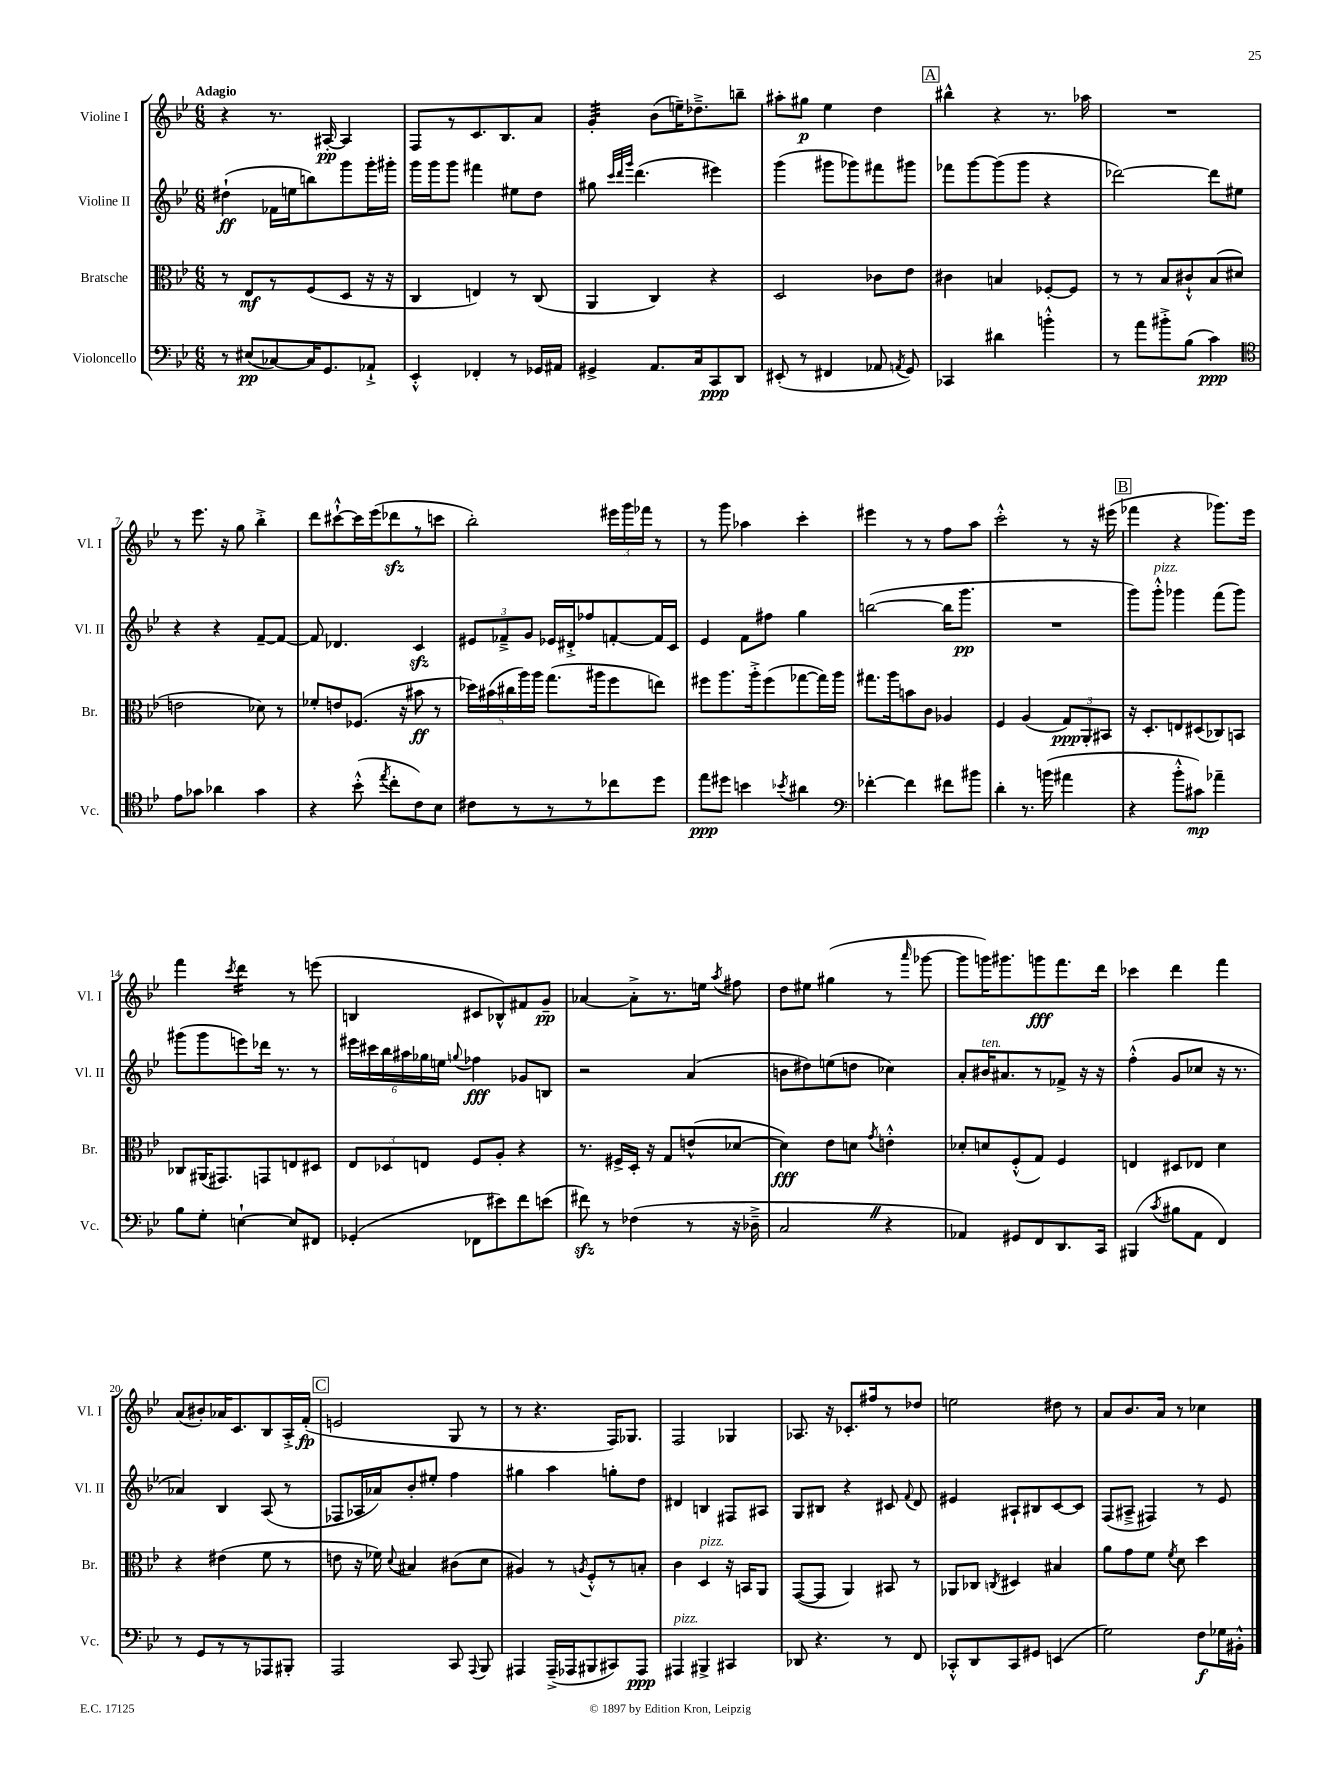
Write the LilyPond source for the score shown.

<<
\new StaffGroup <<
\new Staff = "s0" \with { instrumentName = "Violine I" shortInstrumentName = "Vl. I" } {
    \clef treble \key bes \major \numericTimeSignature \time 6/8 \tempo "Adagio"
    \autoBeamOff r4 r8. ais16~-.\pp ais4 |
    f8[ r8 c'8. bes8. a'8] |
    g'4:32-. bes'8[( e''16--) des''8.---> b''8]-- |
    ais''8[-. gis''8]\p ees''4 d''4 |
    \mark \markup { \box "A" } bis''4-^ r4 r8. aes''16 |
    R2. |
    r8 ees'''8. r16 g''8 bes''4-.-> |
    d'''8[ cis'''8~-!-^ cis'''16 ees'''16( des'''8\sfz r8 c'''8] |
    bes''2-.) \tuplet 3/2 { eis'''16[ g'''16 fes'''16] } r8 |
    r8 g'''8 aes''4 c'''4-. |
    eis'''4 r8 r8 f''8[ a''8] |
    c'''2-.-^ r8 r16 eis'''16( |
    \mark \markup { \box "B" } fes'''4 r4 ges'''8.[) ees'''16] |
    f'''4 \acciaccatura { c'''8 } d'''4:16 r8 e'''8( |
    b4 cis'8[ bes8-^) fis'8 g'8]--\pp |
    aes'4~ aes'8[-.-> r8. e''16] \acciaccatura { a''8 } fis''8 |
    d''8[ eis''8] gis''4( r8 \grace { a'''16 } ges'''8~ |
    ges'''8[ g'''16) gis'''8. g'''8\fff f'''8. d'''16] |
    ces'''4 d'''4 f'''4 |
    a'8[( bis'8-.) aes'16 c'8. bes8 a16-.-> f'16]-.\fp( |
    \mark \markup { \box "C" } e'2 g8 r8 |
    r8 r4. f16[) ges8.] |
    f2 ges4 |
    aes8. r16 ces'8.[-. fis''16 r8 des''8] |
    e''2 dis''8 r8 |
    a'8[ bes'8. a'16] r8 ces''4 \bar "|." |
}
\new Staff = "s1" \with { instrumentName = "Violine II" shortInstrumentName = "Vl. II" } {
    \clef treble \key bes \major \numericTimeSignature \time 6/8
    \autoBeamOff dis''4-!\ff( fes'16[ e''16 b''8) g'''8 g'''16-. gis'''16]-. |
    g'''16[ g'''16 g'''8] fis'''4 eis''8[ d''8] |
    gis''8 \grace { c'''32[ d'''32 g'''32] } d'''4.( eis'''4) |
    g'''4( gis'''8[ ges'''8) fis'''8 gis'''8] |
    \mark \markup { \box "A" } fes'''8[ g'''8~ g'''8( g'''8] r4 |
    des'''2~) des'''8[ eis''8] |
    r4 r4 f'8[~-- f'8]~ |
    f'8 des'4. c'4\sfz |
    \tuplet 3/2 { eis'8[ fes'8---> g'8] } ees'16[ dis'16-.-> fes''8 f'8~-. f'16 c'16] |
    ees'4 f'8[ fis''8] g''4 |
    b''2~( b''16[ g'''8.]\pp |
    R2. |
    \mark \markup { \box "B" } g'''8[) g'''8]-.-^^\markup { \italic "pizz." } ges'''4 f'''8[( ges'''8]) |
    gis'''8[( gis'''8 e'''8) des'''16] r8. r8 |
    \tuplet 6/4 { eis'''16[ cis'''16 bes''16 ais''16 ges''16 e''16] } \appoggiatura { g''8 } fes''4\fff ges'8[ b8] |
    r2 a'4( |
    b'8[ dis''8) e''8( d''8] ces''4) |
    a'8[-. bis'16^\markup { \italic "ten." } ais'8. r8 fes'8]-> r16 r16 |
    f''4-.-^( g'8[ ces''8] r16 r8. |
    aes'4) bes4 a8( r8 |
    \mark \markup { \box "C" } fes8[ aes16 aes'16) bes'8-. eis''8]-. f''4 |
    gis''4 a''4 g''8[-. d''8] |
    dis'4 b4 fis8[ ais8] |
    g8[ bis8] r4 cis'8 \appoggiatura { f'8 } d'8 |
    eis'4 ais8[-! bis8 c'8~ c'8] |
    f8[( ais8]---> fis4) r8 ees'8 \bar "|." |
}
\new Staff = "s2" \with { instrumentName = "Bratsche" shortInstrumentName = "Br." } {
    \clef alto \key bes \major \numericTimeSignature \time 6/8
    \autoBeamOff r8 ees8[\mf r8 f8( d8] r16 r16 |
    c4 e4) r8 c8( |
    a,4 c4) r4 |
    d2 ces'8[ ees'8] |
    \mark \markup { \box "A" } cis'4 b4 fes8[~-. fes8] |
    r8 r8 bes8[ cis'8-!-^ bes8( dis'8] |
    e'2 des'8) r8 |
    fes'8[-. e'8 fes8.]( r16 bis'8\ff r8 |
    \tuplet 5/4 { des''16[) bis'16( cis''16 a''16) a''16] } g''8.[( ais''16 f''8 e''8]) |
    fis''8[ a''8. a''16-.-> fis''8( ges''8~ ges''16) a''16] |
    gis''8.[ a''16 b'8 c'8] aes4 |
    f4 a4( \tuplet 3/2 { g8[\ppp) a,8-. bis,8] } |
    \mark \markup { \box "B" } r16 d8.[-. e8 dis8( ces8) b,8] |
    ces8[ ais,16( gis,8.) g,8 e8 dis8] |
    \tuplet 3/2 { ees8[ des8 e8] } f8[ a8]-. r4 |
    r8. fis16[-> d16]-. r16 g8[ e'8-^( des'8]~ |
    des'4\fff) ees'8[ d'8] \acciaccatura { g'8 } e'4-.-^ |
    des'8[-. d'8 f8-.-^( g8]) f4 |
    e4 dis8[ ees8] d'4 |
    r4 eis'4( f'8 r8 |
    \mark \markup { \box "C" } e'8 r16 fes'16) \appoggiatura { d'8 } bis4 cis'8[( d'8] |
    ais4) r8 \acciaccatura { a8 } f8[-.-^ r8 b8]-. |
    c'4 d4^\markup { \italic "pizz." } r16 b,16[ a,8] |
    g,8[~( g,8] a,4) bis,8 r8 |
    aes,8[ ces8] \acciaccatura { c8 } dis4 bis4 |
    a'8[ g'8 f'8] \acciaccatura { f'8 } d'8 d''4 \bar "|." |
}
\new Staff = "s3" \with { instrumentName = "Violoncello" shortInstrumentName = "Vc." } {
    \clef bass \key bes \major \numericTimeSignature \time 6/8
    \autoBeamOff r8 eis8[\pp( ces8~) ces16 g,8. aes,8]-!-> |
    ees,4-.-^ fes,4-. r8 ges,16[ ais,16] |
    gis,4-> a,8.[ c16 c,8\ppp d,8] |
    eis,8-.( r8 fis,4 aes,8 \acciaccatura { a,8 } g,8) |
    \mark \markup { \box "A" } ces,4 dis'4 b'4-.-^ |
    r8 a'8[ bis'8-.-> bes8]( c'4\ppp) |
    \clef tenor ees'8[ ges'8] aes'4 ges'4 |
    r4 bes'8-.-^( \acciaccatura { ees''8 } c''8[-. c'8) bes8] |
    cis'8[ r8 r8 r8 ces''8 d''8] |
    ees''8[\ppp dis''8] b'4 \acciaccatura { bes'8 } ais'4 |
    \clef bass fes'4~-. fes'4 fis'8[ bis'8] |
    d'4-. r8. b'16( ais'4 |
    \mark \markup { \box "B" } r4 bes'8[-.-^ cis'8]\mp) aes'4-- |
    bes8[ g8]-. e4~-! e8[ fis,8] |
    ges,4-.( fes,8[ eis'8) f'8 e'8]( |
    fis'8\sfz) r8 fes4( r8 r16 des16---> |
    c2 \once \override BreathingSign.text = \markup { \musicglyph "scripts.caesura.straight" } \breathe r4 |
    aes,4) gis,8[ f,8 d,8. c,16] |
    bis,,4( \acciaccatura { c'8 } bis8[ a,8] f,4) |
    r8 g,8[ r8 r8 aes,,8 bis,,8]-. |
    \mark \markup { \box "C" } a,,2 c,8 \appoggiatura { a,,8 } bes,,8 |
    ais,,4 ais,,16[--->( aes,,16 bis,,8 cis,8) aes,,8]\ppp |
    ais,,4^\markup { \italic "pizz." } bis,,4-> cis,4 |
    des,8 r4. r8 f,8 |
    ces,8[-.-^ d,8 ces,8 gis,8] e,4( |
    g2) f8[\f ges16 bis,16]-.-^ \bar "|." |
}
>>
>>
